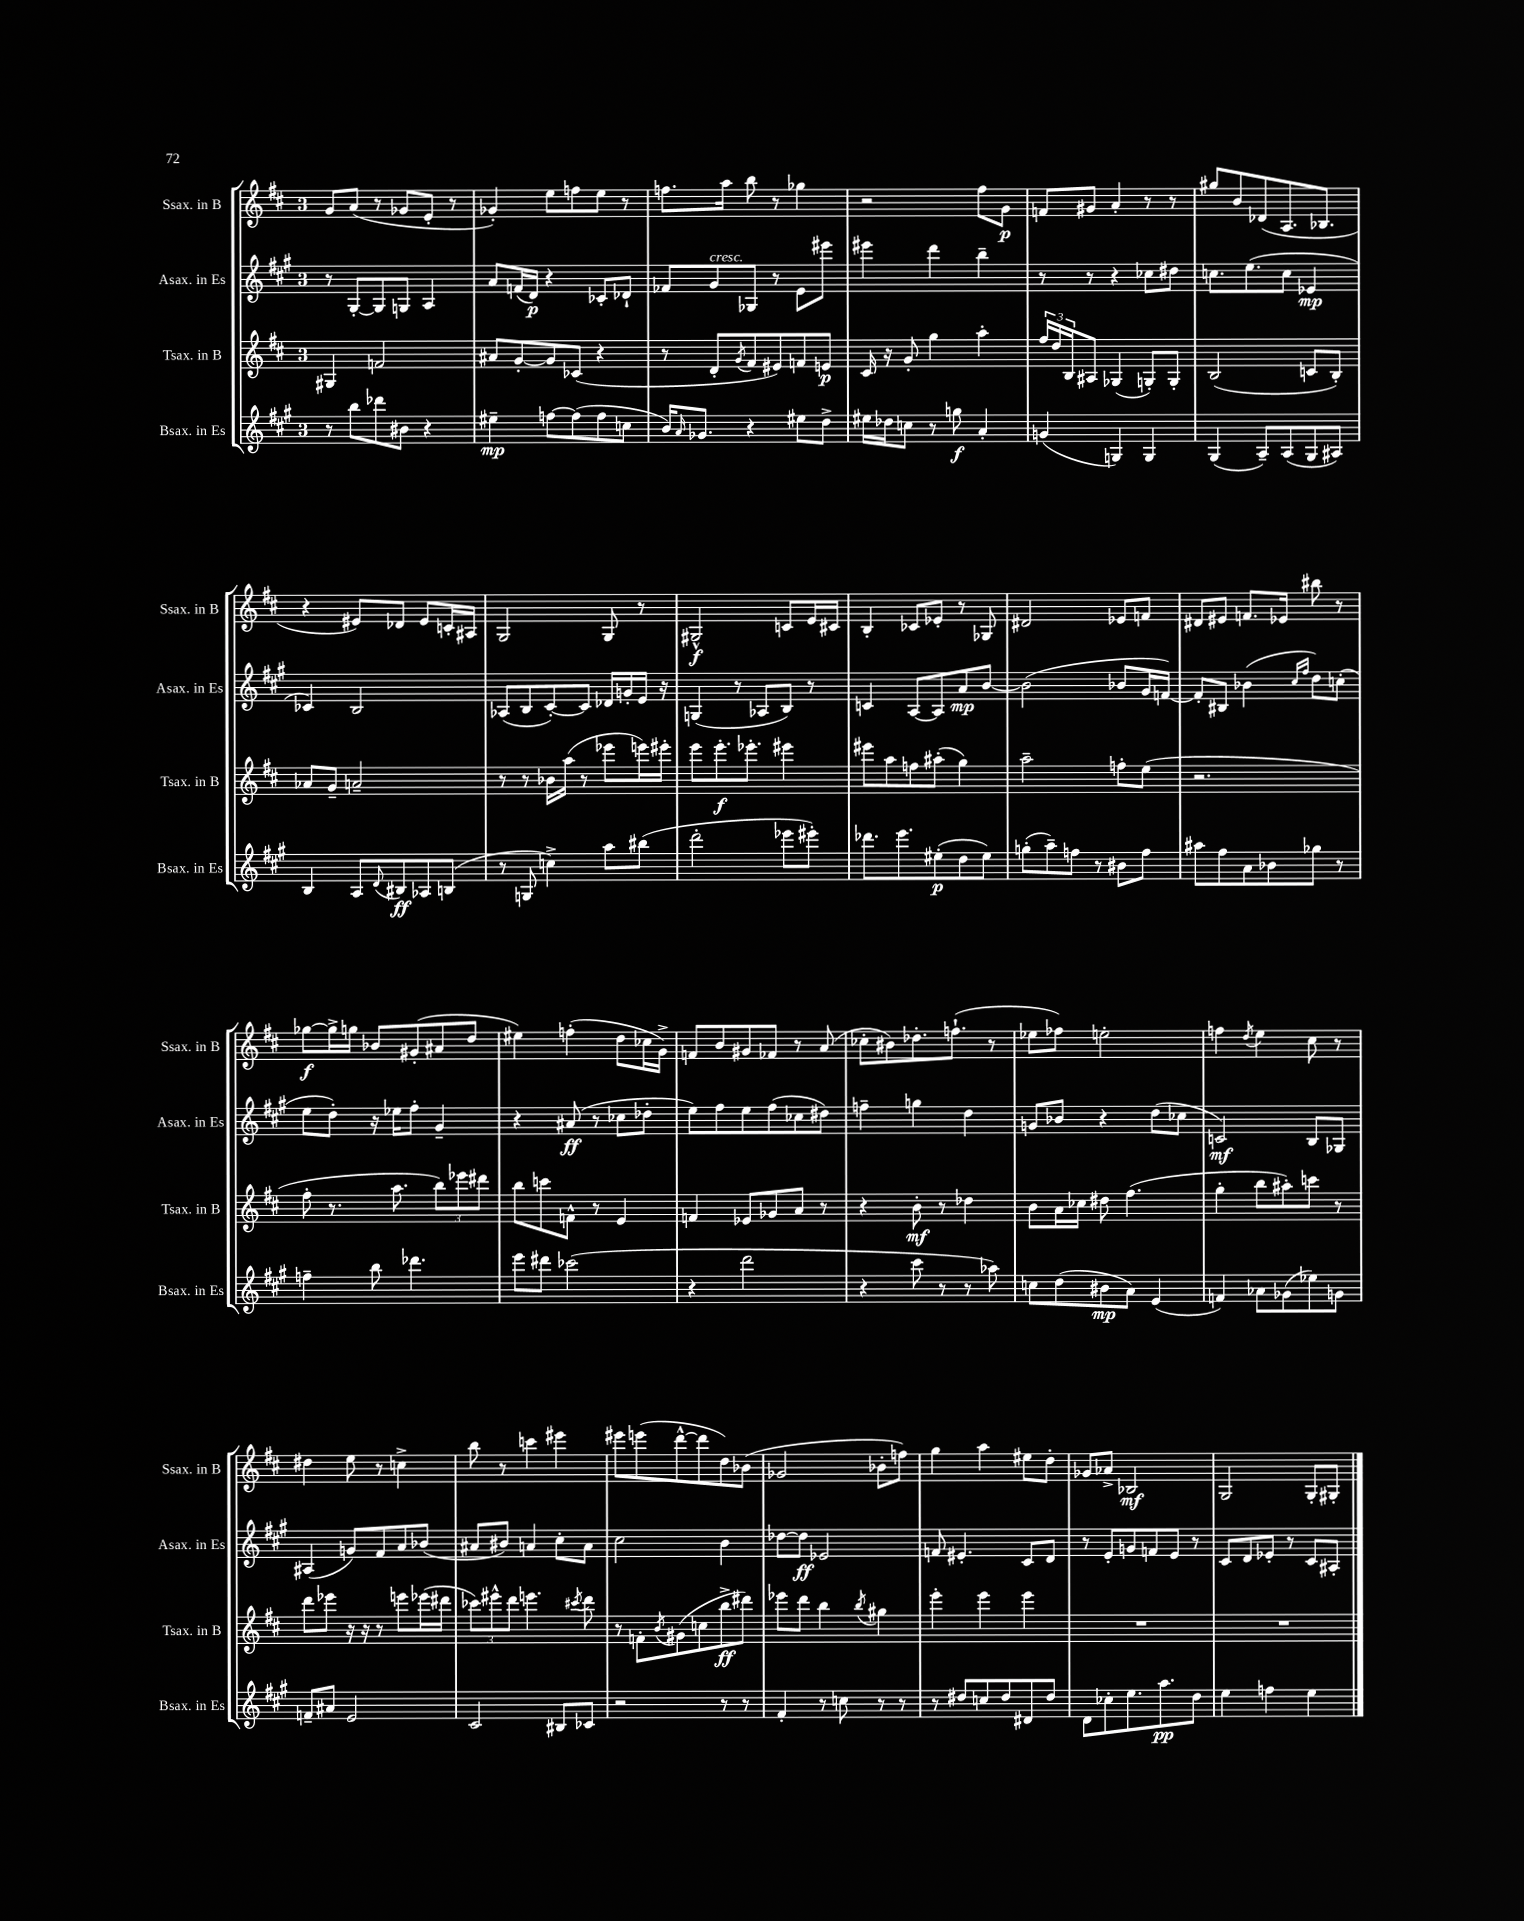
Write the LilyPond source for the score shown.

<<
\new StaffGroup <<
\new Staff = "s0" \with { instrumentName = "Ssax. in B" shortInstrumentName = "Ssax. in B" } {
    \clef treble \key d \major \once \override Staff.TimeSignature.style = #'single-digit \time 3/4
    g'8 a'8( r8 ges'8 e'8-. r8 |
    ges'4-.) e''8 f''8 e''8 r8 |
    f''8. a''16 b''8 r8 ges''4 |
    r2 fis''8 g'8\p |
    f'8 gis'8 a'4-. r8 r8 |
    gis''8 b'8 des'8( a8. bes8. |
    r4 eis'8) des'8 eis'8 c'16-. ais16 |
    g2 g8 r8 |
    gis2-^\f c'8 e'16 cis'16 |
    b4-. ces'8 ees'8-. r8 ges8 |
    dis'2 ees'8 f'8 |
    dis'8 eis'8 f'8. ees'16 bis''8 r8 |
    ges''8~\f ges''16-> g''16 bes'8 gis'8-.( ais'8 d''8 |
    eis''4) f''4-.( d''8 ces''16 g'16->) |
    f'8 b'8 gis'8 fes'8 r8 a'8( |
    ces''8-. bis'8) des''8.-. f''8.-!( r8 |
    ees''8 fes''8) e''2-. |
    f''4 \acciaccatura { d''8 } e''4 cis''8 r8 |
    dis''4 e''8 r8 c''4-> |
    b''8 r8 c'''4 eis'''4 |
    eis'''8 e'''8( d'''8~-^ d'''8 d''8) bes'8( |
    ges'2 bes'8-. f''8) |
    g''4 a''4 eis''8 d''8-. |
    ges'8 aes'8-> bes2\mf |
    g2 g8-. gis8-. \bar "|." |
}
\new Staff = "s1" \with { instrumentName = "Asax. in Es" shortInstrumentName = "Asax. in Es" } {
    \clef treble \key a \major \once \override Staff.TimeSignature.style = #'single-digit \time 3/4
    r8 gis8~-. gis8 g8 a4 |
    a'8 f'16( d'16\p) r4 ces'8-. des'8-! |
    fes'8 gis'8^\markup { \italic "cresc." } ges8 r8 e'8 eis'''8 |
    eis'''4 d'''4 b''4-- |
    r8 r8 r4 ces''8 dis''8 |
    c''8. e''8.( c''8 ees'4\mp |
    ces'4) b2 |
    aes8( b8 cis'8~-.) cis'8 des'16 g'16-. e'16 r16 |
    g4( r8 aes8 b8) r8 |
    c'4 a8~ a8 a'8\mp b'8~ |
    b'2( bes'8 gis'16 f'16~) |
    f'8-. bis8 bes'4( \grace { cis''16 fis''16 } d''8) c''8-.( |
    e''8 d''8-.) r16 ees''16 fis''8-. gis'4-- |
    r4 ais'8\ff( r8 ces''8 des''8-. |
    e''8) fis''8 e''8 fis''8( ces''8 dis''8) |
    f''4-- g''4 d''4 |
    g'8 bes'8 r4 d''8( ces''8 |
    c'2\mf) b8 ges8 |
    ais4( g'8) fis'8 a'8 bes'8( |
    ais'8 bis'8) a'4 cis''8-. a'8 |
    cis''2 b'4 |
    des''8~ des''8\ff ees'2 |
    f'8 eis'4.-. cis'8 d'8 |
    r8 e'8-. g'8 f'8 e'8 r8 |
    cis'8 d'8 ees'8-. r8 cis'8 ais8-. \bar "|." |
}
\new Staff = "s2" \with { instrumentName = "Tsax. in B" shortInstrumentName = "Tsax. in B" } {
    \clef treble \key d \major \once \override Staff.TimeSignature.style = #'single-digit \time 3/4
    gis4 f'2 |
    ais'8 g'8~-. g'8 ces'8( r4 |
    r8 d'8-. \acciaccatura { g'8 } fis'8 eis'8) f'8 e'8\p |
    cis'16 r16 g'8-. g''4 a''4-. |
    \tuplet 3/2 { fis''16 d''16 b16 } ais8 ges4( g8-.) g8-. |
    b2( c'8 b8-.) |
    aes'8 g'8-- a'2-- |
    r8 r8 bes'16 a''16( r8 ees'''8 e'''16) eis'''16-. |
    e'''8 e'''8.-.\f ees'''8.-. eis'''4 |
    eis'''8 a''8 f''8 ais''8-.( g''4) |
    a''2-- f''8-. e''8( |
    r2. |
    fis''8-. r8. a''8. \tuplet 3/2 { b''8) ees'''8 dis'''8 } |
    b''8 c'''8 f'8-^ r8 e'4 |
    f'4 ees'8 ges'8 a'8 r8 |
    r4 b'8-.\mf r8 des''4 |
    b'8 a'16 ces''16 dis''8 fis''4.( |
    g''4-. b''8 ais''8-.) c'''8 r8 |
    d'''8 ees'''8 r16 r16 r8 e'''8 ees'''16( dis'''16 |
    \tuplet 3/2 { ces'''8) eis'''8-^ d'''8 } e'''4. \acciaccatura { cis'''8 } d'''8 |
    r8 f'8-. \acciaccatura { b'8 } gis'8( c''8 b''8->\ff dis'''8) |
    ees'''8 d'''8 b''4 \acciaccatura { b''8 } gis''4 |
    e'''4-. e'''4 e'''4 |
    R2. |
    R2. \bar "|." |
}
\new Staff = "s3" \with { instrumentName = "Bsax. in Es" shortInstrumentName = "Bsax. in Es" } {
    \clef treble \key a \major \once \override Staff.TimeSignature.style = #'single-digit \time 3/4
    r8 b''8 des'''8 bis'8 r4 |
    eis''4--\mp f''8~ f''8( f''8 c''8 |
    b'16) \grace { a'16 } ges'8. r4 eis''8 d''8-> |
    eis''16 des''16 c''8 r8 g''8\f a'4-. |
    g'4( g4) g4 |
    gis4( a8--) a8( gis8 ais8) |
    b4 a8 \appoggiatura { d'8 } bis8\ff aes8 b8( |
    r8 g8 c''4->) a''8 bis''8( |
    d'''2-. ees'''8 eis'''8-.) |
    des'''8. e'''8. eis''8-.\p( d''8 eis''8) |
    g''8-.( a''8--) f''8 r8 bis'8 f''8 |
    ais''8 fis''8 a'8 bes'8 ges''8 r8 |
    f''4-- b''8 des'''4. |
    e'''8 dis'''8 ces'''2( |
    r4 d'''2 |
    r4 cis'''8 r8 r8 aes''8) |
    c''8 d''8( bis'8\mp a'8) e'4( |
    f'4) aes'8 ges'8( ees''8) g'8 |
    f'8-- ais'8 e'2 |
    cis'2 bis8 ces'8 |
    r2 r8 r8 |
    fis'4-. r8 c''8 r8 r8 |
    r8 dis''8 c''8 dis''8 dis'8 dis''8 |
    d'8 ces''8-. e''8. a''8.\pp d''8 |
    e''4 f''4 e''4 \bar "|." |
}
>>
>>
\layout { \context { \Score \remove "Bar_number_engraver" } }
